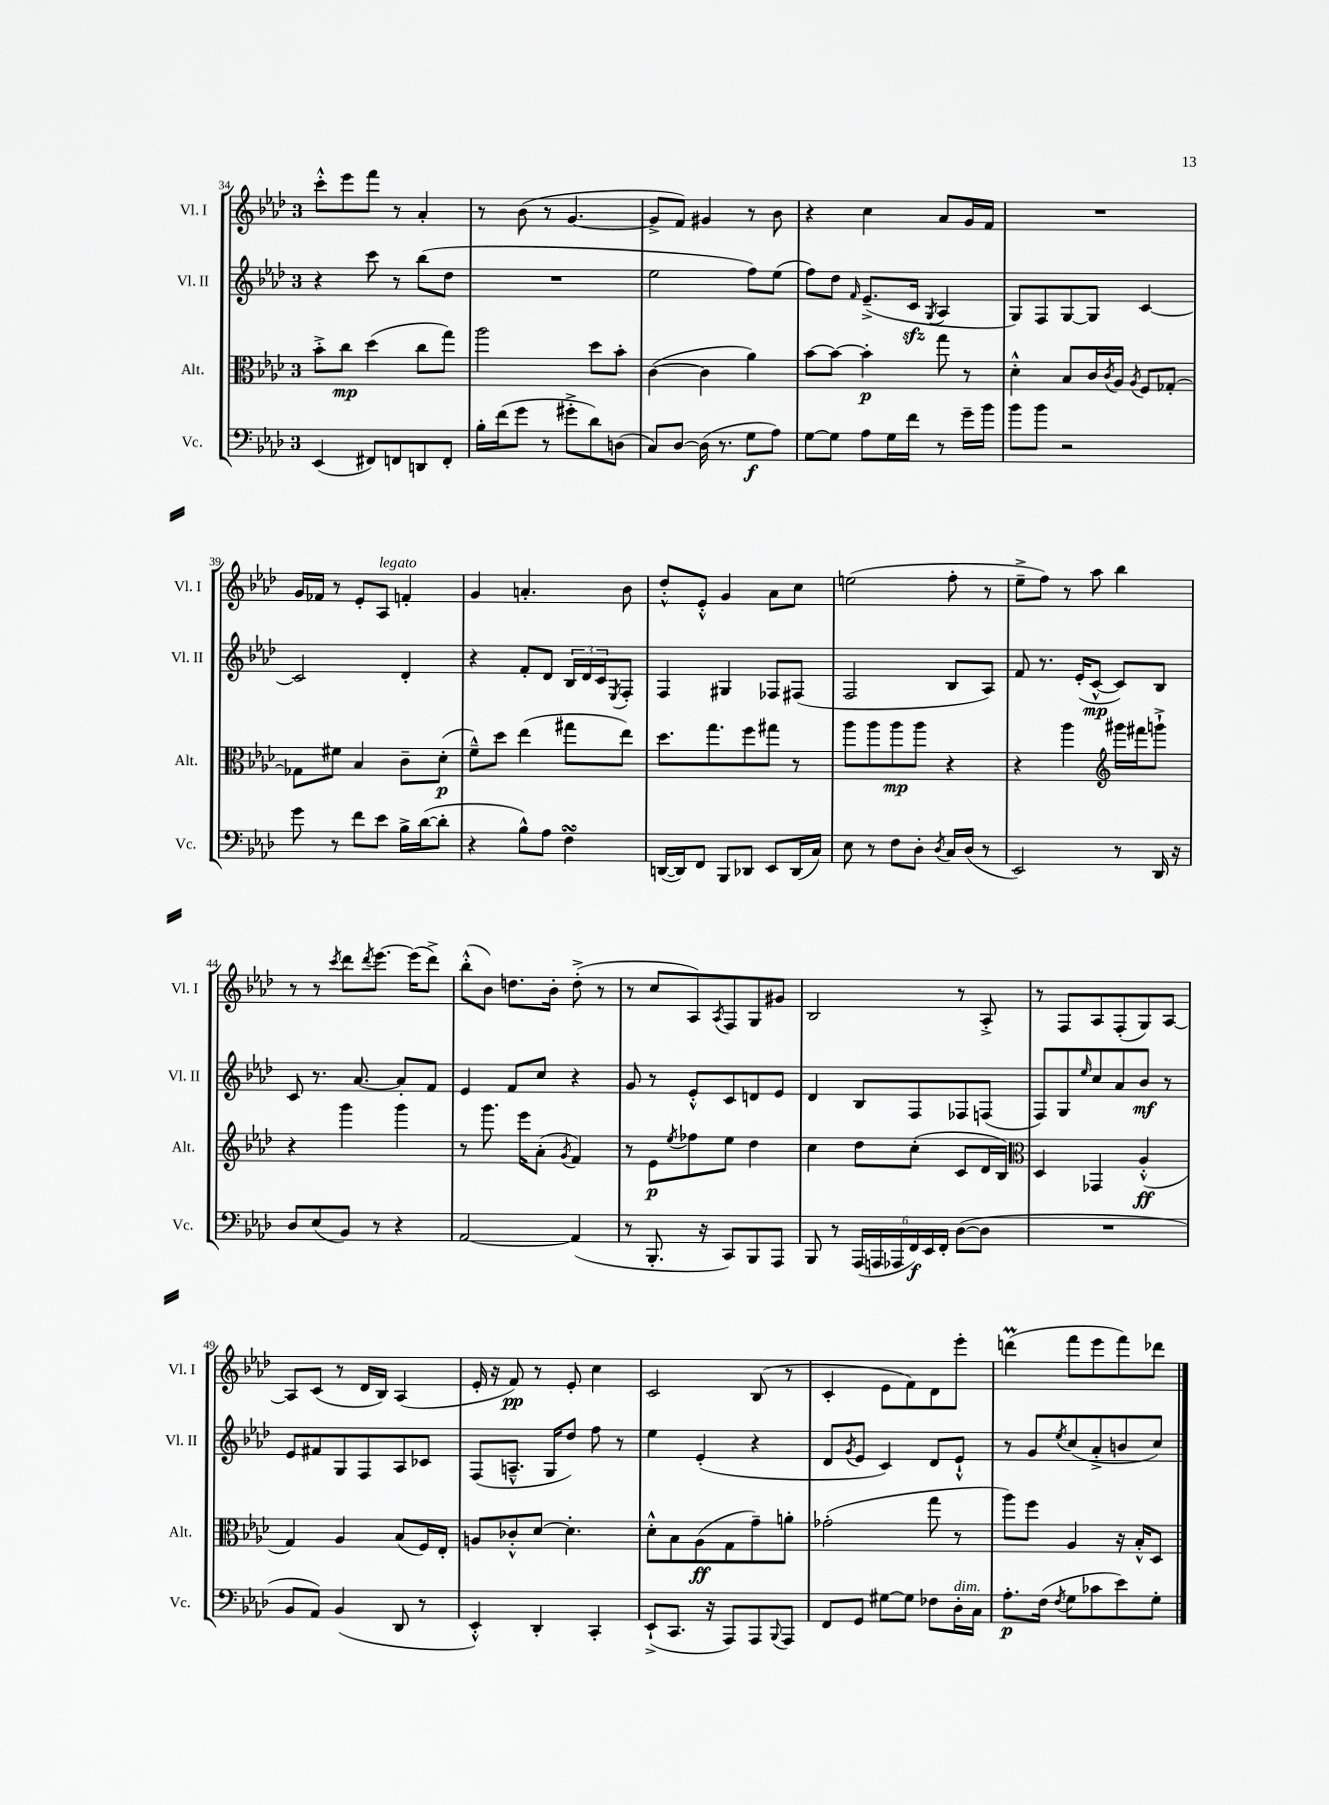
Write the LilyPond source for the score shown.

<<
\new StaffGroup <<
\new Staff = "s0" \with { instrumentName = "Vl. I" shortInstrumentName = "Vl. I" } {
    \clef treble \key aes \major \once \override Staff.TimeSignature.style = #'single-digit \time 3/4
    c'''8-.-^ ees'''8 f'''8 r8 aes'4-. |
    r8 bes'8( r8 g'4.~ |
    g'8-> f'8) gis'4 r8 bes'8 |
    r4 c''4 aes'8 g'16 f'16 |
    R2. |
    g'16 fes'16 r8 ees'8-. aes8^\markup { \italic "legato" } f'4-. |
    g'4 a'4.-. bes'8 |
    des''8-.-^ ees'8-.-^ g'4 aes'8 c''8 |
    e''2( f''8-. r8 |
    ees''8---> f''8) r8 aes''8 bes''4 |
    r8 r8 \acciaccatura { c'''8 } des'''8 \acciaccatura { des'''8 } ees'''8.~ ees'''16( des'''8->) |
    bes''8-.-^( bes'8) d''8. bes'16-. d''8-.->( r8 |
    r8 c''8 aes8) \acciaccatura { aes8 } f8 g8 gis'8 |
    bes2 r8 aes8-.-> |
    r8 f8 aes8 f8-.( g8) aes8~ |
    aes8 c'8( r8 des'16 bes16) aes4( |
    ees'16-. r16 f'8\pp) r8 ees'8-. c''4 |
    c'2 bes8( r8 |
    c'4-. ees'8 f'8) des'8 ees'''8-. |
    d'''4\prall( f'''8 ees'''8 f'''8) des'''8 \bar "|." |
}
\new Staff = "s1" \with { instrumentName = "Vl. II" shortInstrumentName = "Vl. II" } {
    \clef treble \key aes \major \once \override Staff.TimeSignature.style = #'single-digit \time 3/4
    r4 c'''8 r8 bes''8( des''8 |
    R2. |
    ees''2 f''8) ees''8( |
    f''8) des''8 \grace { f'16 } ees'8.--->( c'16\sfz \acciaccatura { g8 } aes4 |
    g8) f8 g8~ g8 c'4~ |
    c'2 des'4-. |
    r4 f'8-. des'8 \tuplet 3/2 { bes16 des'16 c'16 } \acciaccatura { ees8 } f8-. |
    f4 gis4 fes8 fis8( |
    f2 bes8 aes8) |
    f'8 r8. ees'16-.( c'8~-^\mp c'8) bes8 |
    c'8 r8. aes'8.~ aes'8-. f'8 |
    ees'4 f'8 c''8 r4 |
    g'8 r8 ees'8-.-^ c'8 d'8 ees'8 |
    des'4 bes8 f8 fes8 f8( |
    f8) g8 \grace { ees''16 } c''8 aes'8 bes'8\mf r8 |
    ees'8 fis'8 g8 f8 aes8 ces'8 |
    f8( a8.---^ g16 des''8) f''8 r8 |
    ees''4 ees'4-.( r4 |
    des'8 \acciaccatura { g'8 } ees'8 c'4) des'8 ees'8-!-^ |
    r8 g'8 \acciaccatura { ees''8 } c''8( aes'8-.-> b'8 c''8) \bar "|." |
}
\new Staff = "s2" \with { instrumentName = "Alt." shortInstrumentName = "Alt." } {
    \clef alto \key aes \major \once \override Staff.TimeSignature.style = #'single-digit \time 3/4
    bes'8-.-> c''8\mp des''4( c''8 g''8) |
    aes''2 des''8 bes'8-. |
    c'4~( c'4 aes'4) |
    bes'8~ bes'8~ bes'4-.\p g''8 r8 |
    des'4-.-^ bes8 c'16 \acciaccatura { c'8 } aes16 \acciaccatura { aes8 } f8 ges8~-. |
    ges8 fis'8 bes4 c'8-- des'8-.\p( |
    f'8---^) des''8 ees''4( gis''8 ees''8) |
    des''8. g''8. f''8 gis''8 r8 |
    aes''8 aes''8 aes''8\mp aes''8 r4 |
    r4 aes''4 \clef treble gis'''16 fis'''16 g'''8-!-> |
    r4 g'''4 g'''4 |
    r8 g'''8. ees'''16 aes'8-.( \acciaccatura { g'8 } f'4) |
    r8 ees'8\p \acciaccatura { ees''8 } fes''8 ees''8 des''4 |
    c''4 des''8 c''8-.( c'8 des'16 bes16) |
    \clef alto des4 ges,4 aes4-.-^\ff( |
    g4) aes4 bes8( f16) ees16-. |
    a8 ces'8-.-^ des'8~ des'4.-. |
    des'8-.-^ bes8 aes8\ff( g8 g'8--) a'8-. |
    ges'2-.( g''8 r8 |
    aes''8) f''8 aes4 r16 bes16-.-^ des8 \bar "|." |
}
\new Staff = "s3" \with { instrumentName = "Vc." shortInstrumentName = "Vc." } {
    \clef bass \key aes \major \once \override Staff.TimeSignature.style = #'single-digit \time 3/4
    ees,4( fis,8) f,8 d,8 f,8-. |
    bes16-. f'16( g'8 r8 gis'8-.-> des'8) d8( |
    c8) des8~ des16( r8. g8\f aes8) |
    g8~ g8 aes8 g16 f'16 r8 g'16-- bes'16 |
    bes'8 bes'8 r2 |
    g'8 r8 f'8 ees'8 bes16-> des'16~( des'8-. |
    r4 bes8-^) aes8 f4\turn |
    d,16~( d,16) f,8 bes,,8 des,8 ees,8 des,16( c16) |
    ees8 r8 f8 des8-. \acciaccatura { des8 } c16 des16( r8 |
    ees,2) r8 des,16 r16 |
    des8 ees8( bes,8) r8 r4 |
    aes,2~ aes,4( |
    r8 bes,,8.-. r16 c,8) bes,,8 aes,,8 |
    bes,,8 r8 \tuplet 6/4 { aes,,16( a,,16 aes,,16 f,16\f) ees,16 f,16-. } des8~( des8 |
    R2. |
    bes,8 aes,8) bes,4( des,8 r8 |
    ees,4-.-^) des,4-. c,4-. |
    ees,8-!->( c,8. r16 aes,,8) aes,,8 \appoggiatura { bes,,8 } aes,,8 |
    f,8 g,8 gis8~ gis8 fes8 des16-.^\markup { \italic "dim." } c16 |
    aes8.-.\p f16( \acciaccatura { f8 } g8 ces'8 ees'8) g8-. \bar "|." |
}
>>
>>
\layout { \context { \Score currentBarNumber = #34 } }
